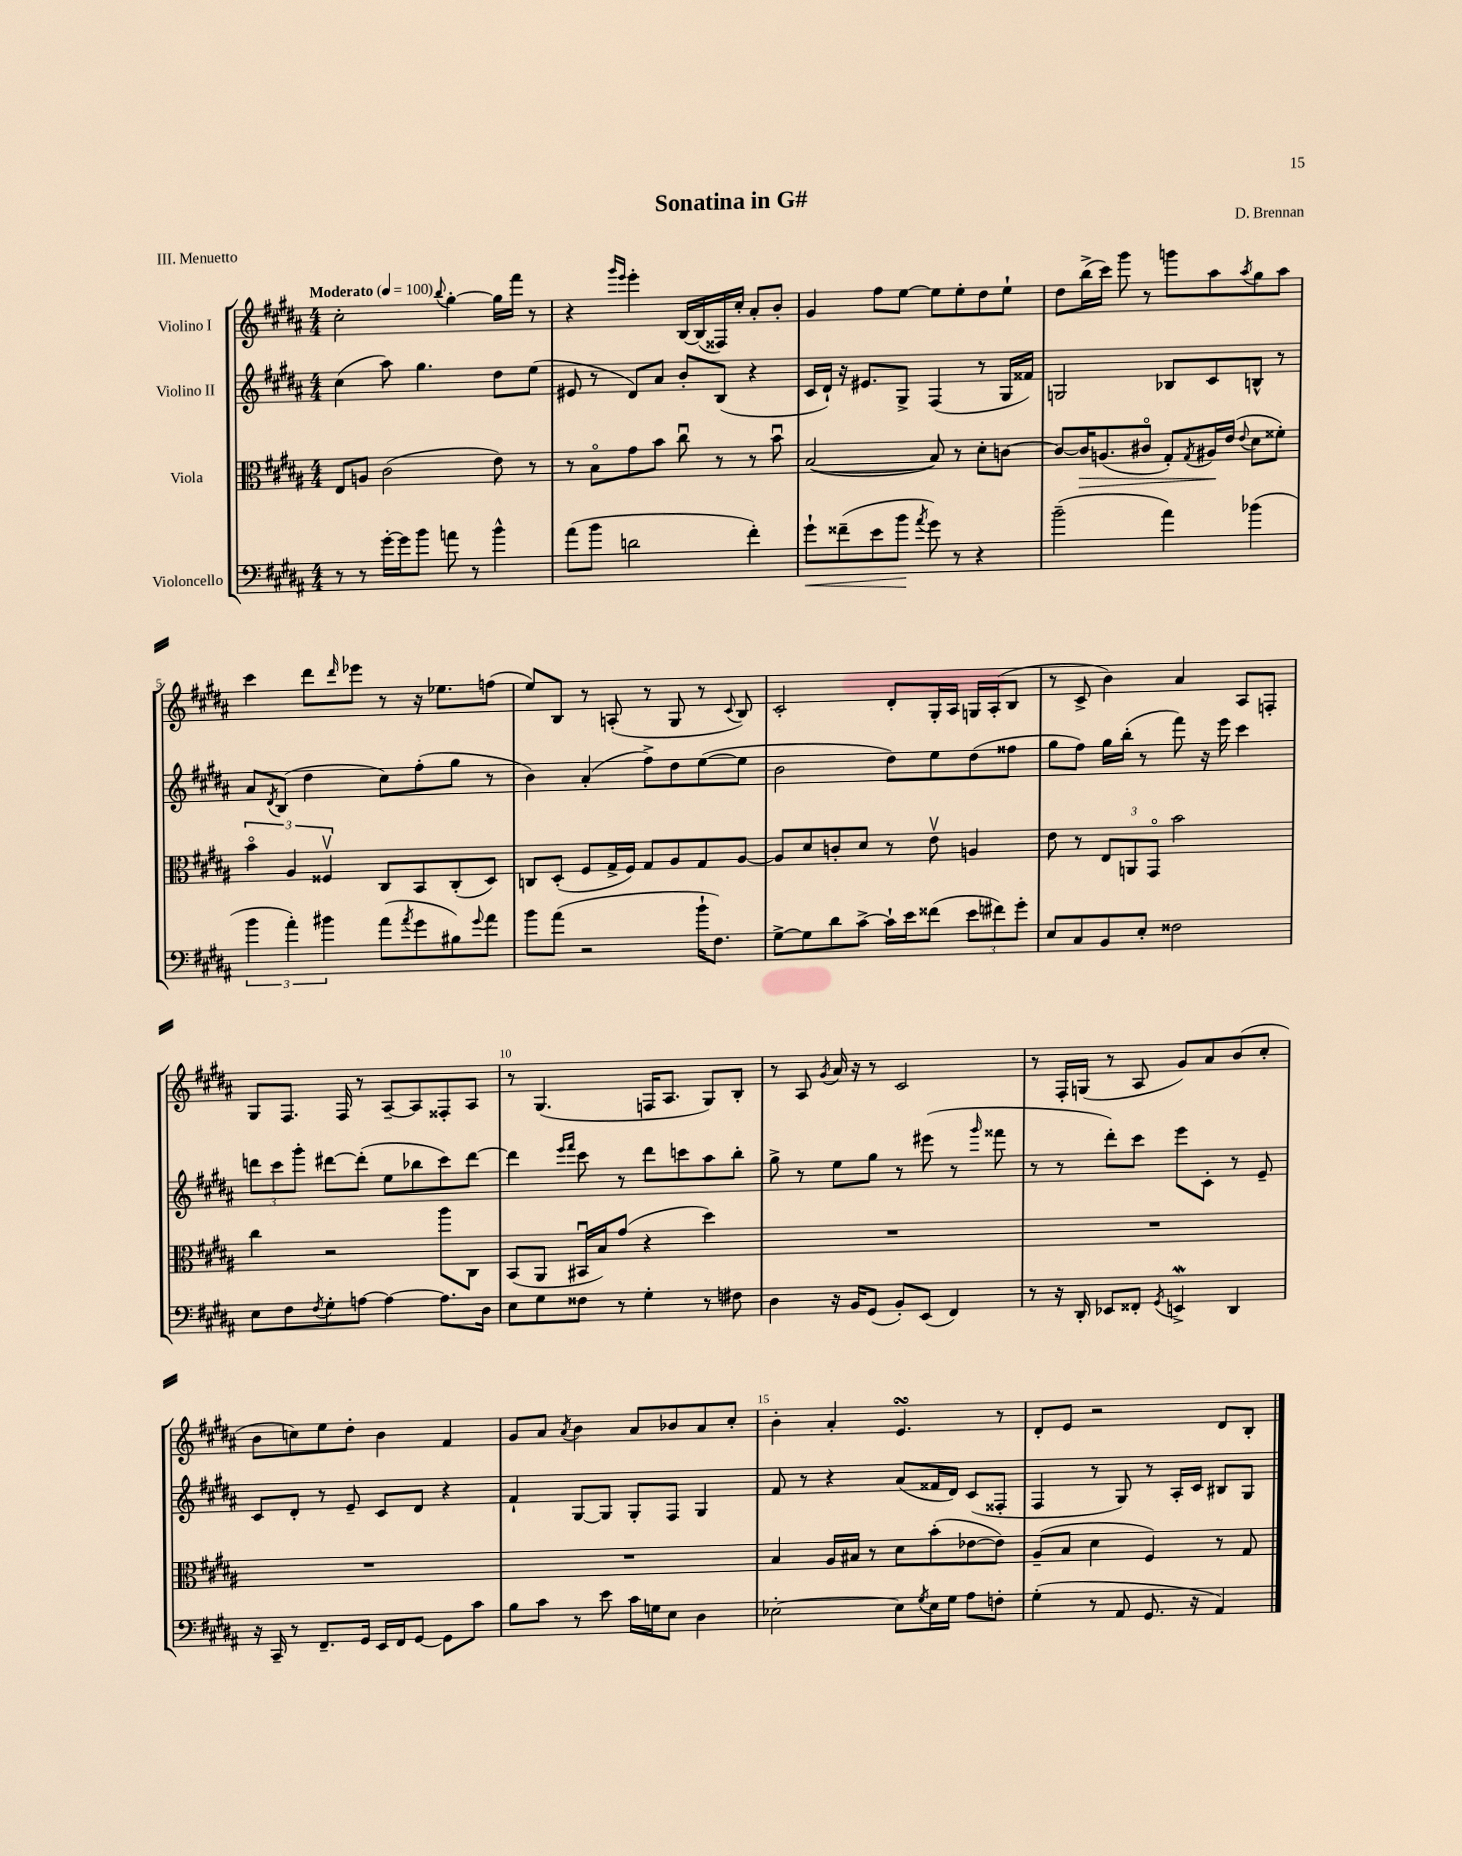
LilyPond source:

\header { title = "Sonatina in G#" composer = "D. Brennan" piece = "III. Menuetto" }
<<
\new StaffGroup <<
\new Staff = "s0" \with { instrumentName = "Violino I" } {
    \clef treble \key b \major \numericTimeSignature \time 4/4 \tempo "Moderato" 4 = 100
    cis''2-. \appoggiatura { b''8 } gis''4~-. gis''16 fis'''16 r8 |
    r4 \grace { gis'''16 e'''16 } e'''4-. b16~ b16( fisis16) cis''16-. ais'8-. b'8-. |
    gis'4 fis''8 e''8~ e''8 e''8-. dis''8 e''8-! |
    dis''8 b''16->( cis'''16) gis'''8 r8 g'''8 ais''8 \acciaccatura { ais''8 } gis''8 ais''8 |
    cis'''4 dis'''8 \grace { dis'''16 } ees'''8 r8 r16 ees''8. f''8( |
    e''8) b8 r8 a8-.( r8 gis8 r8 \appoggiatura { cis'8 } b8) |
    cis'2-. dis'8-. gis16-. ais16 g16 ais16-.( b8 |
    r8 cis'8-> b'4) ais'4 ais8 f8-. |
    gis8 fis8. fis16 r8 ais8~-- ais8 fisis8-. ais8 |
    r8 gis4.( f16 ais8. gis8) b8-. |
    r8 ais8 \acciaccatura { gis'8 } ais'16 r16 r8 cis'2 |
    r8 fis16-. g16( r8 ais8 gis'8) ais'8 b'8( cis''8-. |
    b'8 c''8) e''8 dis''8-. b'4 fis'4 |
    gis'8 ais'8 \acciaccatura { ais'8 } b'4 ais'8 bes'8 ais'8 cis''8-. |
    b'4-. ais'4-. e'4.\turn r8 |
    dis'8-. e'8 r2 dis'8 b8-. \bar "|." |
}
\new Staff = "s1" \with { instrumentName = "Violino II" } {
    \clef treble \key b \major \numericTimeSignature \time 4/4
    cis''4( ais''8) gis''4. dis''8 e''8( |
    eis'8 r8 dis'8) ais'8 b'8-. b8( r4 |
    cis'16 dis'16-!) r16 eis'8. gis8-> fis4( r8 gis16 fisis'16) |
    g2 bes8 cis'8 b8-^ r8 |
    ais'8 \acciaccatura { dis'8 } b8( dis''4 cis''8) fis''8-.( gis''8 r8 |
    b'4) ais'4-.( fis''8->) dis''8 e''8~( e''8 |
    b'2 dis''8) e''8 dis''8( fisis''8 |
    gis''8 fis''8) gis''16 b''16-.( r8 fis'''8) r16 e'''16 cis'''4 |
    \tuplet 3/2 { d'''8 cis'''8 gis'''8-. } dis'''8~ dis'''8-.( e''8 bes''8 cis'''8) dis'''8~ |
    dis'''4 \grace { e'''16 fis'''16 } cis'''8 r8 dis'''8 c'''8 ais''8 b''8-. |
    gis''8-> r8 e''8 gis''8 r8 eis'''8( r8 \grace { gis'''16 } fisis'''8 |
    r8 r8 dis'''8-.) cis'''8 e'''8 cis'8-. r8 e'8-- |
    cis'8 dis'8-. r8 e'8-- cis'8 dis'8 r4 |
    fis'4-! gis8~ gis8 gis8-. fis8 gis4 |
    fis'8 r8 r4 ais'8( fisis'16 dis'16) cis'8( fisis8-. |
    fis4 r8 gis8) r8 ais16-. cis'16 bis8 gis8 \bar "|." |
}
\new Staff = "s2" \with { instrumentName = "Viola" } {
    \clef alto \key b \major \numericTimeSignature \time 4/4
    e8 a8 cis'2( e'8) r8 |
    r8 b8\flageolet gis'8 b'8 cis''8\downbow r8 r8 b'8\downbow |
    b2~( b8) r8 dis'8-. c'8~ |
    c'8~ c'16\> a8.( cis'8\flageolet gis8-.) \acciaccatura { gis8 } ais16\! e'16( \appoggiatura { e'8 } dis'8 fisis'8-.) |
    \tuplet 3/2 { b'4\flageolet ais4 fisis4\upbow } cis8 b,8 cis8-.( dis8) |
    c8 dis8-.( fis8 gis16-> fis16) gis8 ais8 gis8 ais8~ |
    ais8 dis'8 c'8-. dis'8 r8 e'8\upbow a4 |
    e'8 r8 \tuplet 3/2 { e8 a,8 gis,8\flageolet } b'2 |
    cis''4 r2 ais''8 cis8 |
    b,8( ais,8 bis,16\downbow b16) gis'8( r4 dis''4) |
    R1 |
    R1 |
    R1 |
    R1 |
    b4 ais16 bis16 r8 dis'8 b'8-.( ees'8~ ees'8) |
    ais8--( b8 dis'4 fis4) r8 gis8 \bar "|." |
}
\new Staff = "s3" \with { instrumentName = "Violoncello" } {
    \clef bass \key b \major \numericTimeSignature \time 4/4
    r8 r8 gis'16~-. gis'16 b'8 a'8 r8 b'4-^ |
    ais'8( b'8 d'2 fis'4-.) |
    gis'8-!\< fisis'8--( e'8 b'8\! \acciaccatura { ais'8 } gis'8) r8 r4 |
    b'2--( ais'4) bes'4( |
    \tuplet 3/2 { b'4 ais'4-.) bis'4 } ais'8( \acciaccatura { ais'8 } gis'8 bis8) \appoggiatura { gis'8 } ais'8 |
    b'8 ais'8( r2 b'16-! fis8.) |
    gis8~-> gis8 dis'8 cis'8~-> cis'16-! e'16 fisis'8( \tuplet 3/2 { e'8 fis'8) gis'8-. } |
    e8 cis8 b,8 e8-. fisis2 |
    e8 fis8 \acciaccatura { fis8 } gis8-. a8~ a4~ a8. dis16 |
    e8 gis8 fisis8 r8 gis4-. r8 fis8 |
    dis4 r16 b,16 gis,8( b,8-.) e,8( fis,4) |
    r8 r16 dis,16-. ees,8 fisis,8-. \acciaccatura { gis,8 } e,4->\mordent dis,4 |
    r16 cis,16-- r8 fis,8.-- gis,16 e,16 fis,16 gis,8~ gis,8 cis'8 |
    b8 cis'8 r8 e'8 cis'16 g16 e8 dis4 |
    ees2~-. ees8 \acciaccatura { gis8 } ees16 gis16 ais8 f8-. |
    gis4-.( r8 ais,8 gis,8. r16 ais,4) \bar "|." |
}
>>
>>
\layout { \context { \Score \override BarNumber.break-visibility = ##(#f #t #t) barNumberVisibility = #(every-nth-bar-number-visible 5) } }
